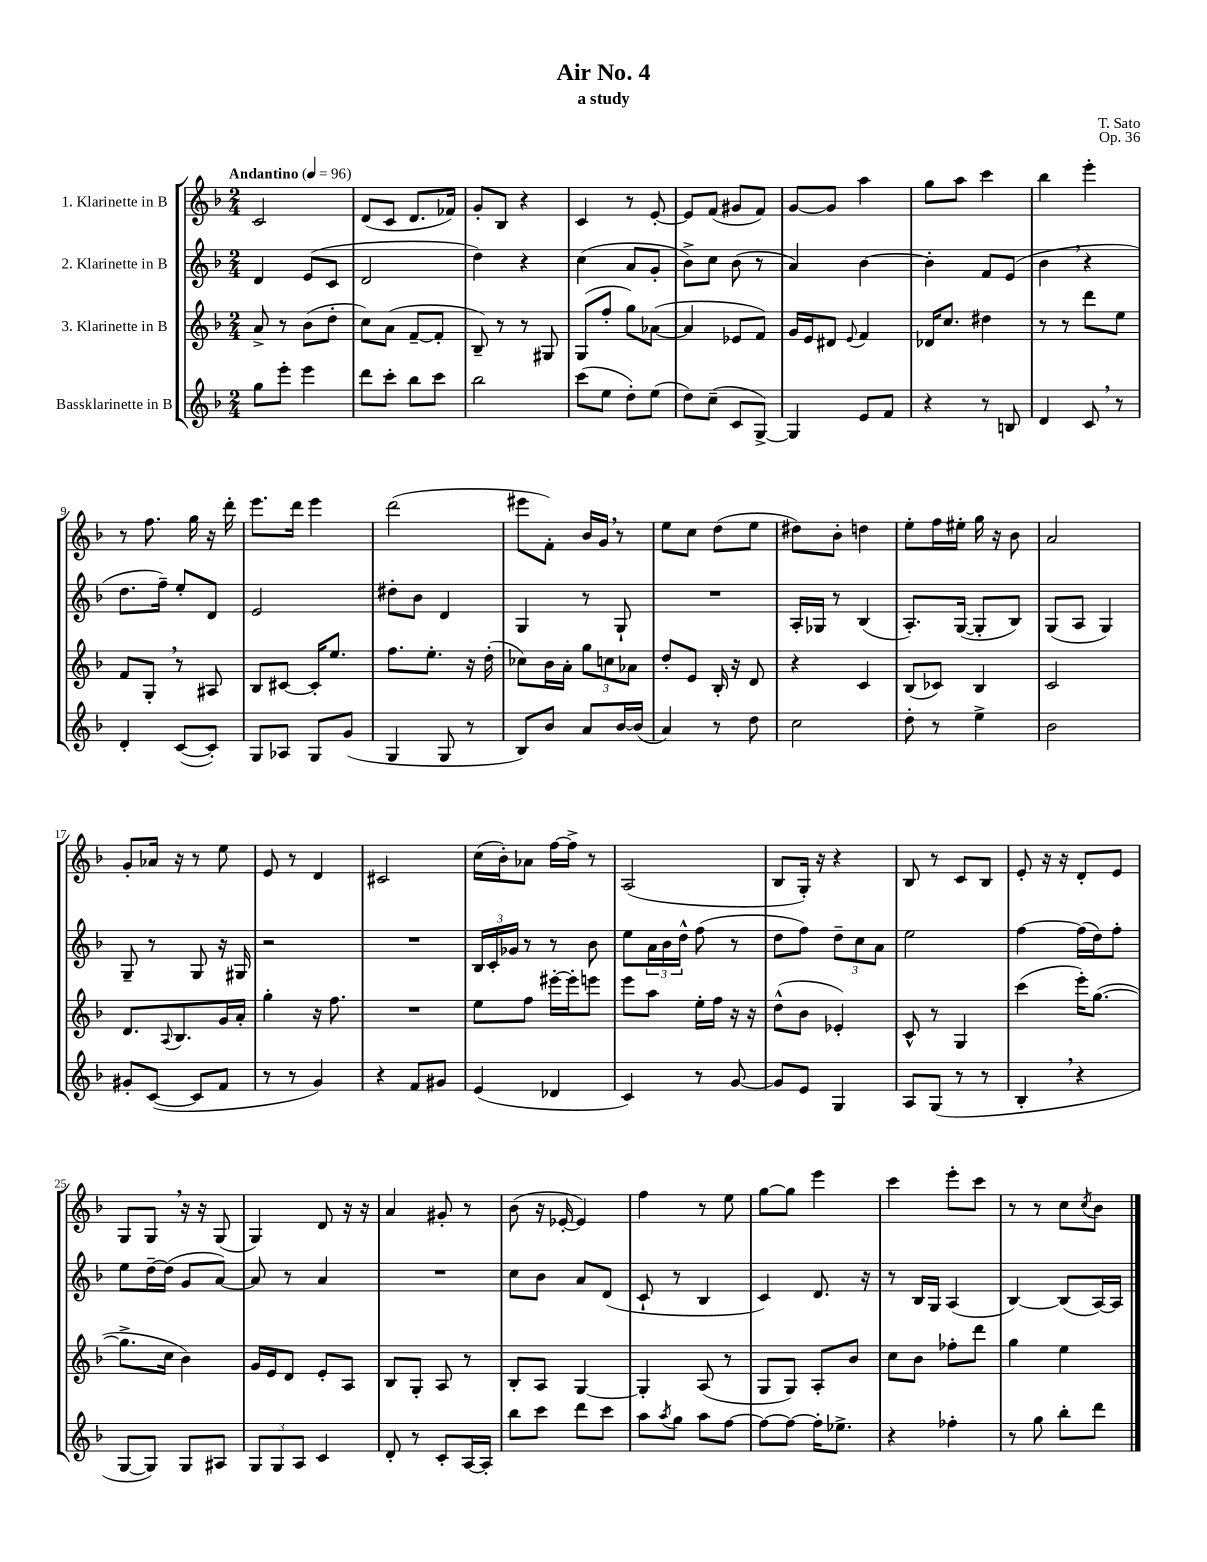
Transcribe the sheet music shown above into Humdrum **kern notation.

**kern	**kern	**kern	**kern
*staff4	*staff3	*staff2	*staff1
*clefG2	*clefG2	*clefG2	*clefG2
*k[b-]	*k[b-]	*k[b-]	*k[b-]
*M2/4	*M2/4	*M2/4	*M2/4
*MM96	*MM96	*MM96	*MM96
8gg	8a^	4d	2c
8eee'	8r	.	.
4eee	(8b-	(8e	.
.	8dd'	8c	.
=	=	=	=
8ddd	8cc)	2d	(8d
8ccc'	(8a	.	8c
8bb-	[8f~	.	8.d
8ccc	8f']	.	.
.	.	.	16f-)
=	=	=	=
2bb-	8B-~)	4dd)	8g'
.	8r	.	8B-
.	8r	4r	4r
.	8G#	.	.
=	=	=	=
(8ccc	(8G	(4cc	4c
8ee	8ff'	.	.
8dd')	8gg)	8a	8r
(8ee	([8a-	8g'	[8e'
=	=	=	=
8dd)	4a-]	8b-^)	8e]
(8cc~	.	8cc	(8f
8c	8e-	(8b-	8g#
[8G^)	8f)	8r	8f)
=	=	=	=
4G]	16g	4a)	[8g
.	16e	.	.
.	8d#	.	8g]
.	8qqe	.	.
8e	4f	[4b-	4aa
8f	.	.	.
=	=	=	=
4r	16d-	4b-']	8gg
.	8.cc	.	.
.	.	.	8aa
8r	4dd#	8f	4ccc
8B	.	(8e	.
=	=	=	=
4d	8r	4b-	4bb-
.	8r	.	.
8c	8ddd	4r	4eee'
8r	8ee	.	.
=	=	=	=
4d'	8f	8.dd	8r
.	8G'	.	8.ff
.	.	16ff~)	.
([8c	8r	8ee'	.
.	.	.	16gg
8c'])	8A#	8d	16r
.	.	.	16ddd'
=	=	=	=
8G	8B-	2e	8.eee
8A-	[8c#	.	.
.	.	.	16ddd
8G	16c#']	.	4eee
.	8.ee	.	.
(8g	.	.	.
=	=	=	=
4G	8.ff	8dd#'	(2ddd
.	.	8b-	.
.	8.ee'	.	.
8G	.	4d	.
8r	16r	.	.
.	(16dd'	.	.
=	=	=	=
8B-)	8cc-)	4G	8eee#
8b-	16b-	.	8f')
.	16a'	.	.
8a	12gg	8r	16b-
.	.	.	16g
.	12cc	.	.
[16b-	.	8G`	8r
.	12a-	.	.
(16b-]	.	.	.
=	=	=	=
4a)	8dd'	2r	8ee
.	8e	.	8cc
8r	16B-'	.	(8dd
.	16r	.	.
8dd	8d	.	8ee
=	=	=	=
2cc	4r	16A'	8dd#)
.	.	16G-	.
.	.	8r	8b-'
.	4c	(4B-	4dd
=	=	=	=
8dd'	(8B-	8.A')	8ee'
8r	8c-)	.	16ff
.	.	([16G	16ee#'
4ee^	4B-	8G']	16gg
.	.	.	16r
.	.	8B-)	8b-
=	=	=	=
2b-	2c	(8G	2a
.	.	8A	.
.	.	4G)	.
=	=	=	=
8g#'	8.d	8G~	8g'
([8c	.	8r	16a-
.	8qqA	.	.
.	8.B-	.	16r
8c]	.	8G	8r
8f	16g	16r	8ee
.	16a'	16G#	.
=	=	=	=
8r	4gg'	2r	8e
8r	.	.	8r
4g)	16r	.	4d
.	8.ff	.	.
=	=	=	=
4r	2r	2r	2c#
8f	.	.	.
8g#	.	.	.
=	=	=	=
(4e	8ee	24B-	(16cc
.	.	24c'	.
.	.	.	16b-')
.	.	24g-	.
.	8ff	8r	8a-
4d-	[16eee#'	8r	[16ff
.	16eee#']	.	16ff^]
.	8eee	8b-	8r
=	=	=	=
4c)	8eee	8ee	(2A
.	8aa	24a	.
.	.	24b-	.
.	.	24dd^^	.
8r	16ee'	(8ff	.
.	16ff	.	.
[8g	16r	8r	.
.	16r	.	.
=	=	=	=
8g]	(8dd^^	8dd	8B-
8e	8b-	8ff)	16G')
.	.	.	16r
4G	4e-')	12dd~	4r
.	.	12cc	.
.	.	12a	.
=	=	=	=
8A	8c^^	2ee	8B-
(8G	8r	.	8r
8r	4G	.	8c
8r	.	.	8B-
=	=	=	=
4B-'	(4ccc	[4ff	8e'
.	.	.	16r
.	.	.	16r
4r	16eee')	(16ff]	8d'
.	([8.gg	16dd)	.
.	.	8ff'	8e
=	=	=	=
[8G	8.gg^]	8ee	8G
8G])	.	[16dd~	8G
.	16cc	(16dd]	.
8G	4b-)	8g	16r
.	.	.	16r
8A#	.	[8a)	(8G
=	=	=	=
12G	16g	8a]	4G)
.	16e	.	.
12G	.	.	.
.	8d	8r	.
12A	.	.	.
4c	8e'	4a	8d
.	8A	.	16r
.	.	.	16r
=	=	=	=
8d'	8B-	2r	4a
8r	8G'	.	.
8c'	8A	.	8g#'
[16A	8r	.	8r
16A']	.	.	.
=	=	=	=
8bb-	8B-'	8cc	(8b-
8ccc	8A	8b-	16r
.	.	.	[16e-'
8ddd	[4G	8a	4e-])
8ccc	.	(8d	.
=	=	=	=
8aa	4G']	8c`	4ff
8qaa	.	.	.
8gg	.	8r	.
8aa	(8A	4B-	8r
[8ff	8r	.	8ee
=	=	=	=
8ff_	8G	4c)	[8gg
8ff_	8G)	.	8gg]
16ff']	8A'	8.d	4eee
8.ee-^	.	.	.
.	8b-	.	.
.	.	16r	.
=	=	=	=
4r	8cc	8r	4ccc
.	8b-	16B-	.
.	.	16G	.
4ff-'	8ff-'	(4A	8eee'
.	8ddd	.	8ccc
=	=	=	=
8r	4gg	[4B-)	8r
8gg	.	.	8r
8bb-'	4ee	(8B-]	8cc
.	.	.	8qcc
8ddd	.	[16A)	8b-
.	.	16A]	.
==	==	==	==
*-	*-	*-	*-
